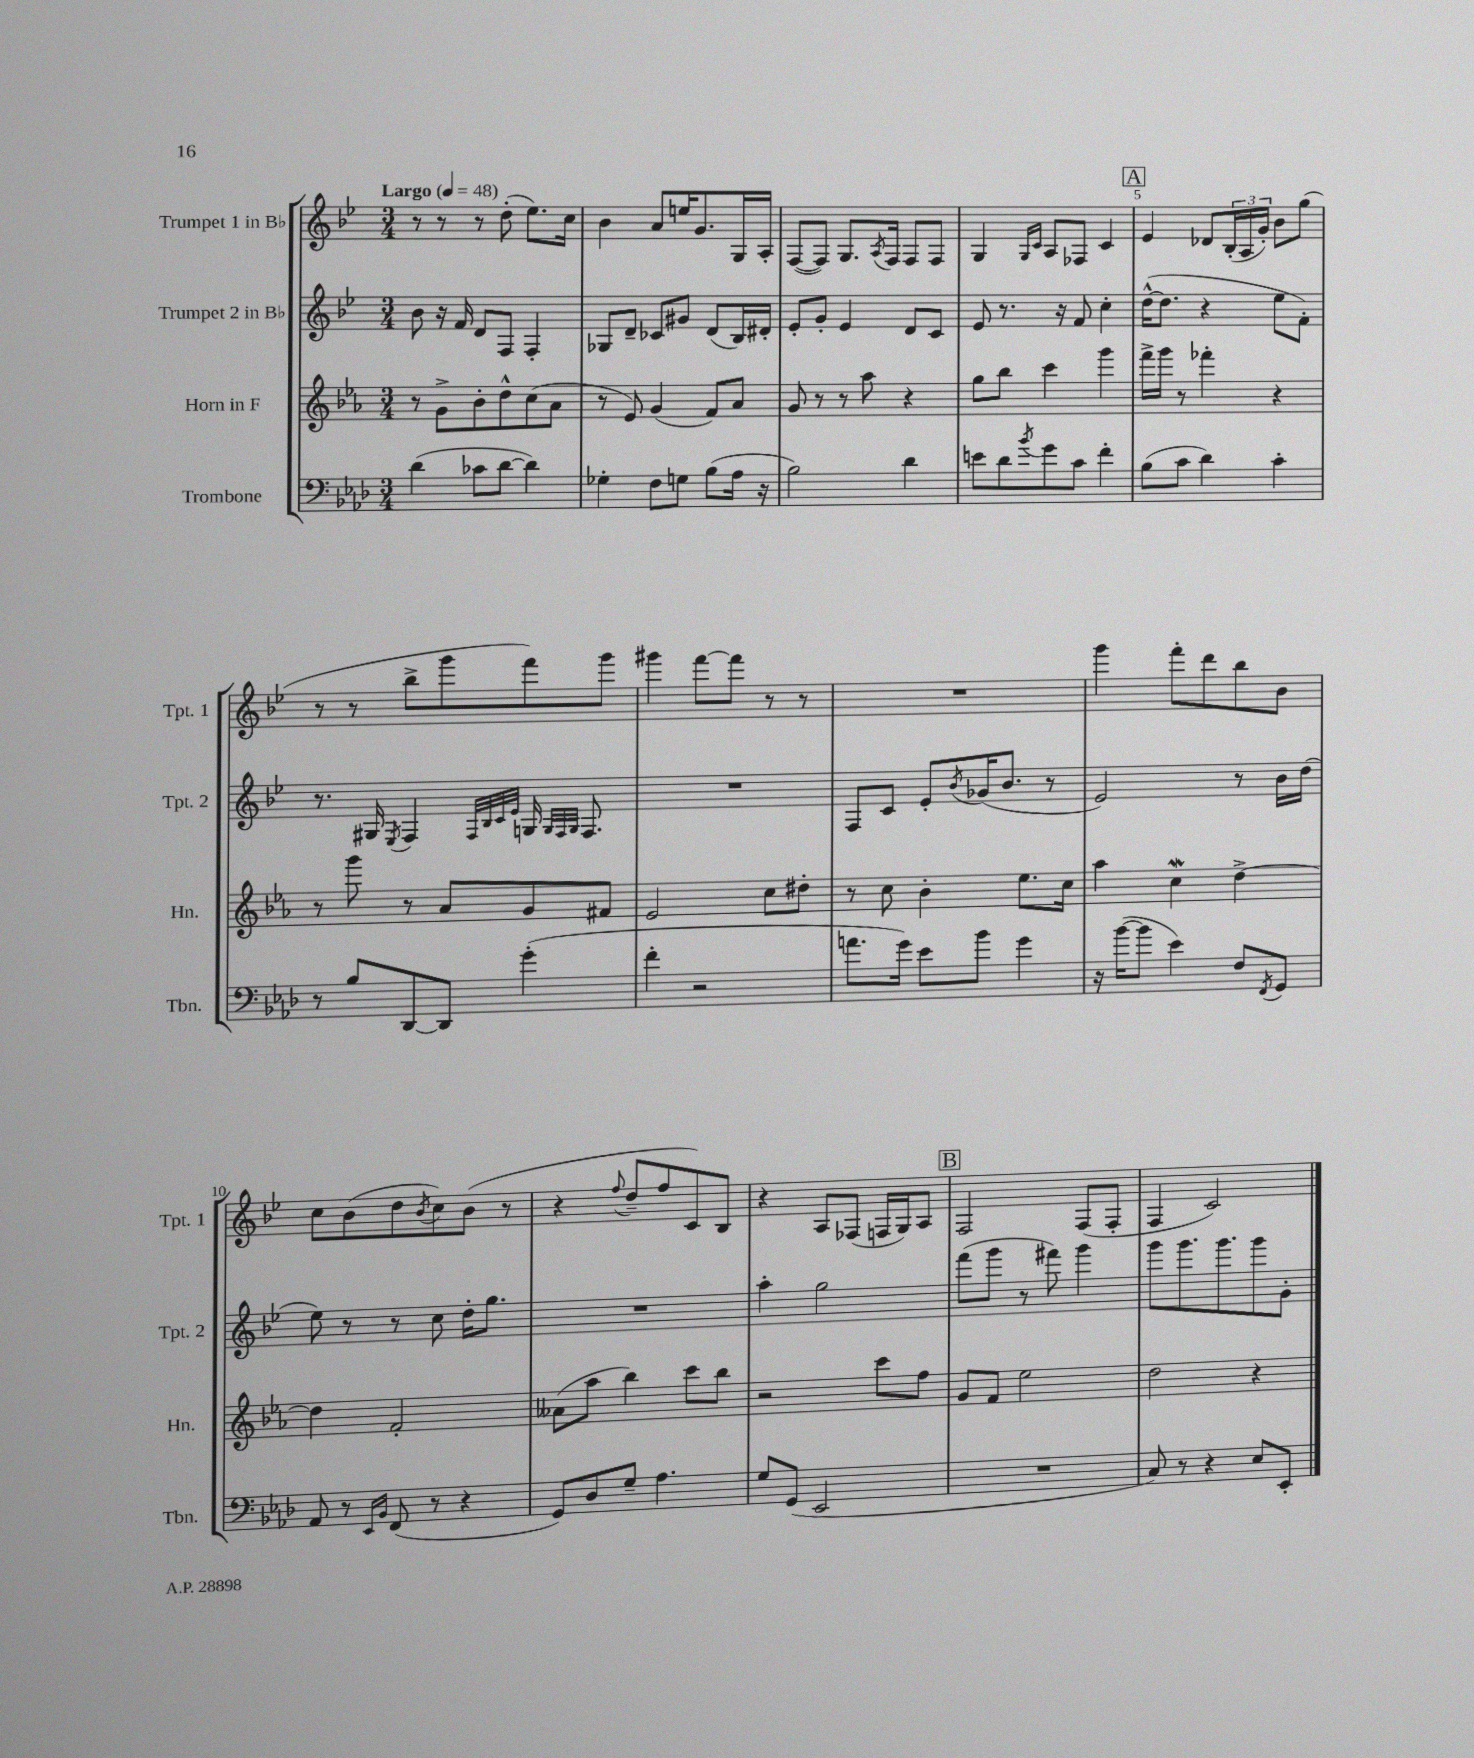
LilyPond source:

<<
\new StaffGroup <<
\new Staff = "s0" \with { instrumentName = "Trumpet 1 in Bb" shortInstrumentName = "Tpt. 1" } {
    \clef treble \key bes \major \numericTimeSignature \time 3/4 \tempo "Largo" 4 = 48
    r8 r8 r8 d''8-.( ees''8.) c''16 |
    bes'4 a'8 e''16 g'8. g16 a16-. |
    f8~( f8) g8. \acciaccatura { a8 } f16 f8 f8 |
    g4 \grace { g16 c'16 } a8 fes8 c'4 |
    \mark \markup { \box "A" } ees'4 des'8 \tuplet 3/2 { bes16-.( a16 g'16-.) } bes'8 g''8( |
    r8 r8 bes''8-> g'''8 f'''8) g'''8 |
    gis'''4 f'''8~ f'''8 r8 r8 |
    R2. |
    g'''4 f'''8-. d'''8 bes''8 bes'8 |
    c''8 bes'8( d''8 \acciaccatura { bes'8 } c''8) bes'8( r8 |
    r4 \appoggiatura { f''8 } d''8-- f''8 c'8) bes8 |
    r4 a8 fes8( f16 g16) a8 |
    \mark \markup { \box "B" } f2 f8( f8-. |
    f4 c'2) \bar "|." |
}
\new Staff = "s1" \with { instrumentName = "Trumpet 2 in Bb" shortInstrumentName = "Tpt. 2" } {
    \clef treble \key bes \major \numericTimeSignature \time 3/4
    bes'8 r16 f'16 d'8 f8 f4-. |
    ges8 d'8-- ces'8 gis'8 d'8( bes16) dis'16-. |
    ees'8-. g'8-. ees'4 d'8 c'8 |
    ees'8 r8. r16 f'8 c''4-. |
    \mark \markup { \box "A" } d''16~-^( d''8. r4 ees''8 f'8-.) |
    r8. gis16 \acciaccatura { ees8 } f4 \grace { f32 bes32 c'32 ees'32 } g16 \grace { g32 f32 g32 } f8. |
    R2. |
    f8 c'8 ees'8-. \acciaccatura { bes'8 } ges'16( bes'8. r8 |
    ees'2) r8 bes'16 d''16( |
    ees''8) r8 r8 c''8 d''16-. g''8. |
    R2. |
    a''4-. g''2 |
    \mark \markup { \box "B" } f'''8( g'''8 r8 fis'''8) g'''4 |
    g'''8 g'''8. g'''8. g'''8 g'8-. \bar "|." |
}
\new Staff = "s2" \with { instrumentName = "Horn in F" shortInstrumentName = "Hn." } {
    \clef treble \key ees \major \numericTimeSignature \time 3/4
    r8 g'8-> bes'8-. d''8-^ c''8( aes'8 |
    r8 ees'8) g'4( f'8) aes'8 |
    g'8 r8 r8 aes''8 r4 |
    g''8 bes''8 c'''4 g'''4 |
    \mark \markup { \box "A" } f'''16-> g'''16 r8 fes'''4-. r4 |
    r8 g'''8 r8 aes'8 g'8 fis'8 |
    ees'2 c''8 dis''8-. |
    r8 c''8 bes'4-. ees''8. c''16 |
    aes''4 c''4\mordent d''4~-> |
    d''4 f'2-. |
    aeses'8( aes''8 bes''4) c'''8 bes''8 |
    r2 c'''8 f''8 |
    \mark \markup { \box "B" } g'8 f'8 ees''2 |
    d''2 r4 \bar "|." |
}
\new Staff = "s3" \with { instrumentName = "Trombone" shortInstrumentName = "Tbn." } {
    \clef bass \key aes \major \numericTimeSignature \time 3/4
    des'4( ces'8 des'8~ des'4) |
    ges4-. f8 g8 bes8( aes16 r16 |
    bes2) des'4 |
    e'8 des'8 \acciaccatura { bes'8 } g'8 c'8 f'4-. |
    \mark \markup { \box "A" } bes8( c'8 des'4) c'4-. |
    r8 bes8 des,8~ des,8 g'4-.( |
    f'4-. r2 |
    a'8. g'16) ees'8 bes'8 g'4 |
    r16 bes'16~( bes'8 ees'4) f8 \acciaccatura { f,8 } g,8 |
    aes,8 r8 \grace { ees,16 bes,16 } f,8( r8 r4 |
    g,8) des8 g8-- aes4. |
    g8 g,8( ees,2 |
    \mark \markup { \box "B" } R2. |
    c8) r8 r4 ees8 ees,8-. \bar "|." |
}
>>
>>
\layout { \context { \Score \override BarNumber.break-visibility = ##(#f #t #t) barNumberVisibility = #(every-nth-bar-number-visible 5) } }
